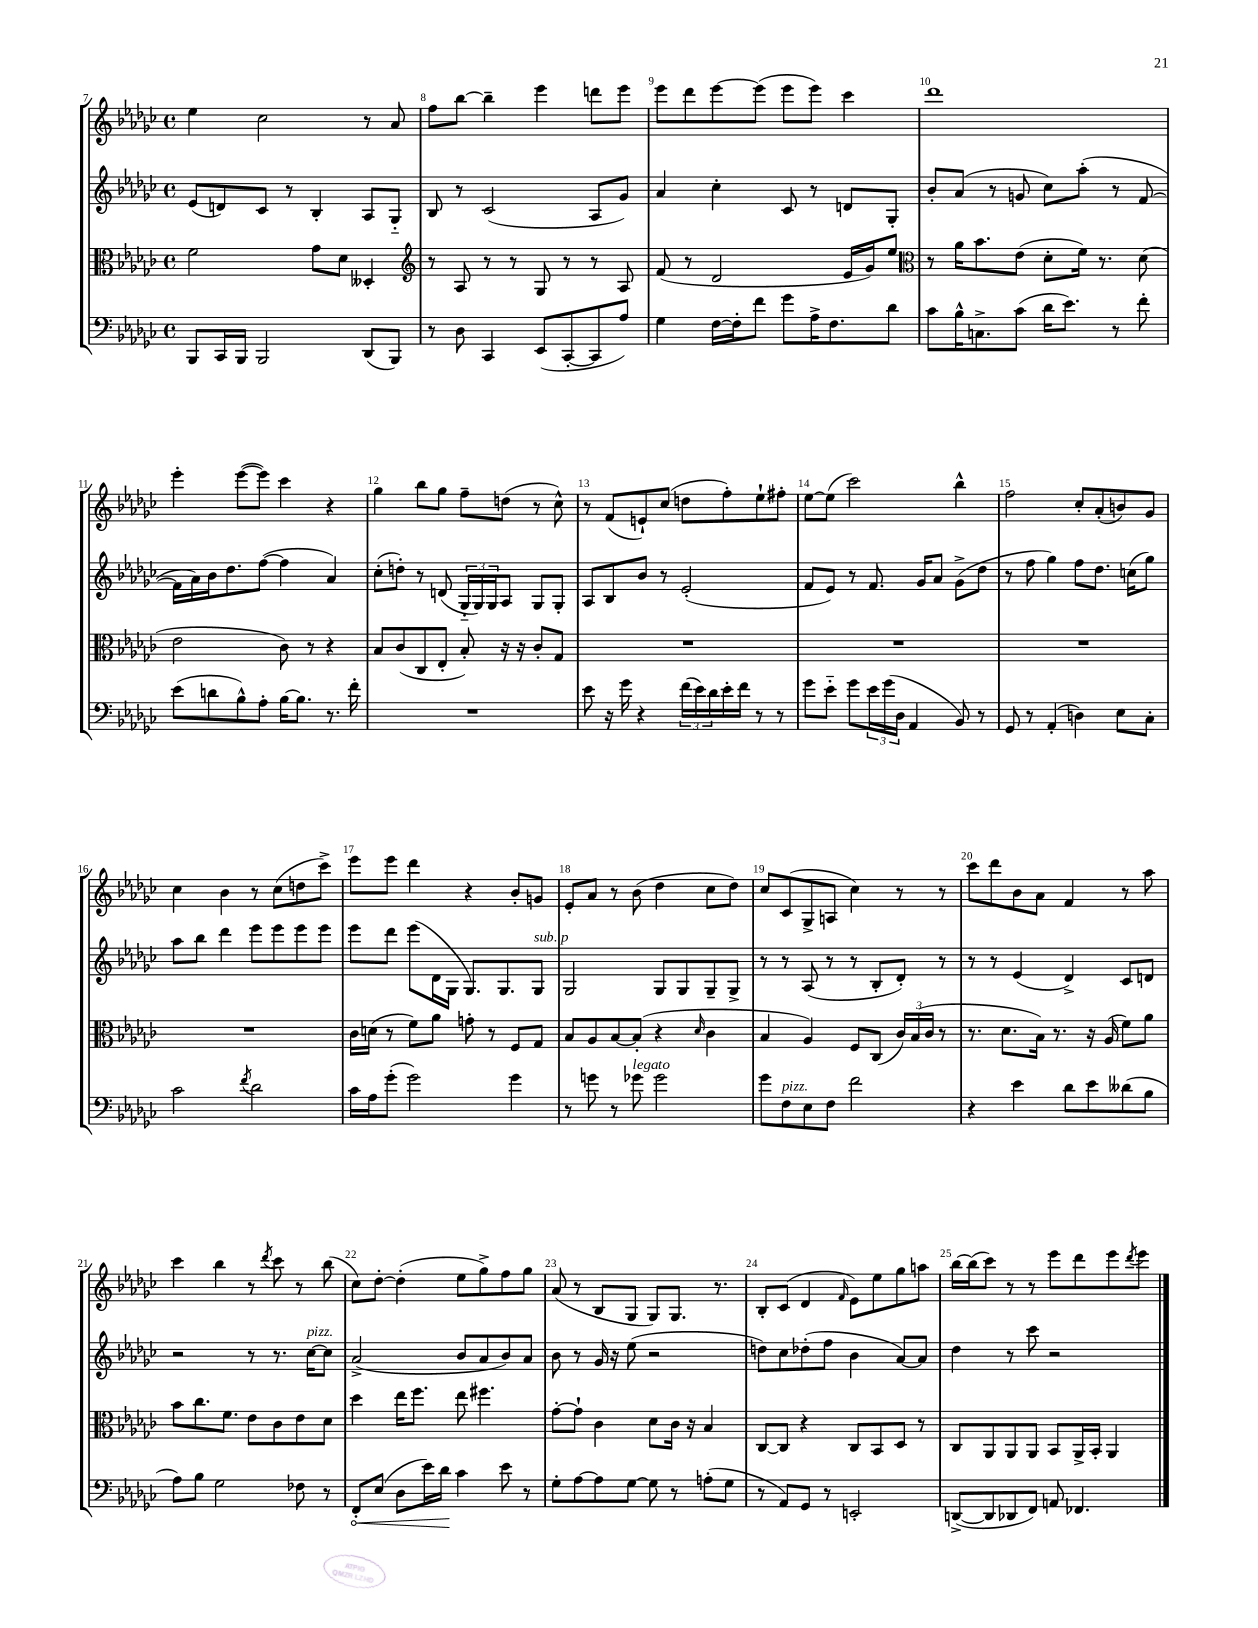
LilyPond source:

<<
\new StaffGroup <<
\new Staff = "s0" {
    \clef treble \key ges \major \defaultTimeSignature \time 4/4
    ees''4 ces''2 r8 aes'8 |
    f''8 bes''8~ bes''4-- ees'''4 d'''8 ees'''8 |
    ees'''8 des'''8 ees'''8~ ees'''8( ees'''8 ees'''8) ces'''4 |
    des'''1 |
    ees'''4-. ees'''8~( ees'''8) ces'''4 r4 |
    ges''4 bes''8 ges''8 f''8-- d''8( r8 ces''8-^) |
    r8 f'8( e'8-!) ces''8( d''8 f''8-.) ees''8-! fis''8-. |
    ees''8~ ees''8( ces'''2) bes''4-^ |
    f''2 ces''8-. aes'8-.( b'8) ges'8 |
    ces''4 bes'4 r8 ces''8( d''8 ces'''8->) |
    ees'''8 ees'''8 des'''4 r4 bes'8-. g'8 |
    ees'8-. aes'8 r8 bes'8( des''4 ces''8 des''8) |
    ces''8 ces'8( ges8-> a8 ces''4) r8 r8 |
    ces'''8 des'''8 bes'8 aes'8 f'4 r8 aes''8 |
    ces'''4 bes''4 r8 \acciaccatura { des'''8 } ces'''8 r8 bes''8( |
    ces''8) des''8~-. des''4-.( ees''8 ges''8->) f''8 ges''8 |
    aes'8( r8 bes8 ges8 ges8) ges8. r8. |
    bes8-. ces'8( des'4 \grace { f'16 } ees'8) ees''8 ges''8 a''8 |
    bes''16~ bes''16( ces'''8) r8 r8 ees'''8 des'''8 ees'''8 \acciaccatura { des'''8 } ees'''8 \bar "|." |
}
\new Staff = "s1" {
    \clef treble \key ges \major \defaultTimeSignature \time 4/4
    ees'8( d'8) ces'8 r8 bes4-. aes8 ges8-_ |
    bes8 r8 ces'2( aes8 ges'8) |
    aes'4 ces''4-. ces'8 r8 d'8 ges8-. |
    bes'8-. aes'8( r8 g'8 ces''8) aes''8-.( r8 f'8~ |
    f'16 aes'16) bes'16 des''8. f''8~( f''4 aes'4) |
    ces''8-.( d''8-.) r8 d'8( \tuplet 3/2 { ges16-_ ges16) ges16 } aes8 ges8 ges8-. |
    aes8 bes8 bes'8 r8 ees'2-.( |
    f'8 ees'8) r8 f'8. ges'16 aes'8 ges'8->( des''8 |
    r8 f''8 ges''4) f''8 des''8. c''16( ges''8) |
    aes''8 bes''8 des'''4 ees'''8 ees'''8 ees'''8 ees'''8 |
    ees'''8 des'''8 ees'''8( des'16 ges16 ges8.) ges8. ges8^\markup { \italic "sub. p" } |
    ges2 ges8 ges8 ges8-- ges8-> |
    r8 r8 aes8( r8 r8 bes8-. des'8-.) r8 |
    r8 r8 ees'4( des'4->) ces'8 d'8 |
    r2 r8 r8. ces''16~^\markup { \italic "pizz." } ces''8 |
    aes'2->( bes'8 aes'8 bes'8) aes'8 |
    bes'8 r8 ges'16 r16 ees''8( r2 |
    d''8) ces''8 des''8-.( f''8 bes'4 aes'8~) aes'8 |
    des''4 r8 ces'''8 r2 \bar "|." |
}
\new Staff = "s2" {
    \clef alto \key ges \major \defaultTimeSignature \time 4/4
    f'2 ges'8 des'8 deses4-. |
    \clef treble r8 aes8 r8 r8 ges8 r8 r8 aes8 |
    f'8( r8 des'2 ees'16 ges'16) ees''8 |
    \clef alto r8 aes'16 bes'8. ees'8( des'8-. f'16) r8. des'8( |
    ees'2 ces'8) r8 r4 |
    bes8 ces'8( ces8 ees8-. bes8-.) r16 r16 ces'8-. ges8 |
    R1 |
    R1 |
    R1 |
    R1 |
    ces'16 d'16( r8 f'8) aes'8 g'8-. r8 f8 ges8 |
    bes8 aes8 bes8~ bes8-.( r4 \grace { des'16 } ces'4 |
    bes4 aes4) f8 ces8( \tuplet 3/2 { ces'16) bes16( ces'16 } r8 |
    r8. des'8. bes16) r8. r16 aes16( f'8) aes'8 |
    bes'8 ces''8. f'8. ees'8 ces'8 ees'8 des'8 |
    des''4 ees''16 f''8. ees''8 fis''4. |
    ges'8~-. ges'8-! ces'4 des'8 ces'16 r16 bes4 |
    ces8~ ces8 r4 ces8 bes,8 des8 r8 |
    ces8 aes,8 aes,8 aes,8 bes,8 aes,16-> bes,16-. aes,4 \bar "|." |
}
\new Staff = "s3" {
    \clef bass \key ges \major \defaultTimeSignature \time 4/4
    bes,,8 ces,16 bes,,16 bes,,2 des,8( bes,,8) |
    r8 des8 ces,4 ees,8( ces,8~-. ces,8 aes8) |
    ges4 f16~ f16-. f'8 ges'8 aes16-> f8. des'8 |
    ces'8 bes16-^ c8.-> ces'8( des'16 ees'8.) r8 f'8-. |
    ees'8( d'8 bes8-^) aes8-. bes16~ bes8. r8. f'16-. |
    R1 |
    ees'8 r16 ges'16 r4 \tuplet 3/2 { f'16( ees'16) des'16 } ees'16-. f'16 r8 r8 |
    ges'8 ees'8-_ ges'8 \tuplet 3/2 { ees'16 ges'16( des16 } aes,4 bes,8) r8 |
    ges,8 r8 aes,4-.( d4) ees8 ces8-. |
    ces'2 \acciaccatura { f'8 } des'2 |
    ces'16 aes16 ges'8-.( ges'2) ges'4 |
    r8 g'8 r8 ges'8^\markup { \italic "legato" } ges'2 |
    ges'8 f8^\markup { \italic "pizz." } ees8 f8 f'2 |
    r4 ees'4 des'8 ees'8 deses'8( bes8 |
    aes8) bes8 ges2 fes8 r8 |
    \once \override Hairpin.circled-tip = ##t f,8-.\< ees8( des8 ees'16) des'16\! ces'4 ees'8 r8 |
    ges8-. aes8~ aes8 ges8~ ges8 r8 a8-.( ges8 |
    r8 aes,8) ges,8 r8 e,2-. |
    d,8~->( d,8 des,8 f,8) a,8 fes,4. \bar "|." |
}
>>
>>
\layout { \context { \Score currentBarNumber = #7 \override BarNumber.break-visibility = ##(#f #t #t) barNumberVisibility = #all-bar-numbers-visible } }
